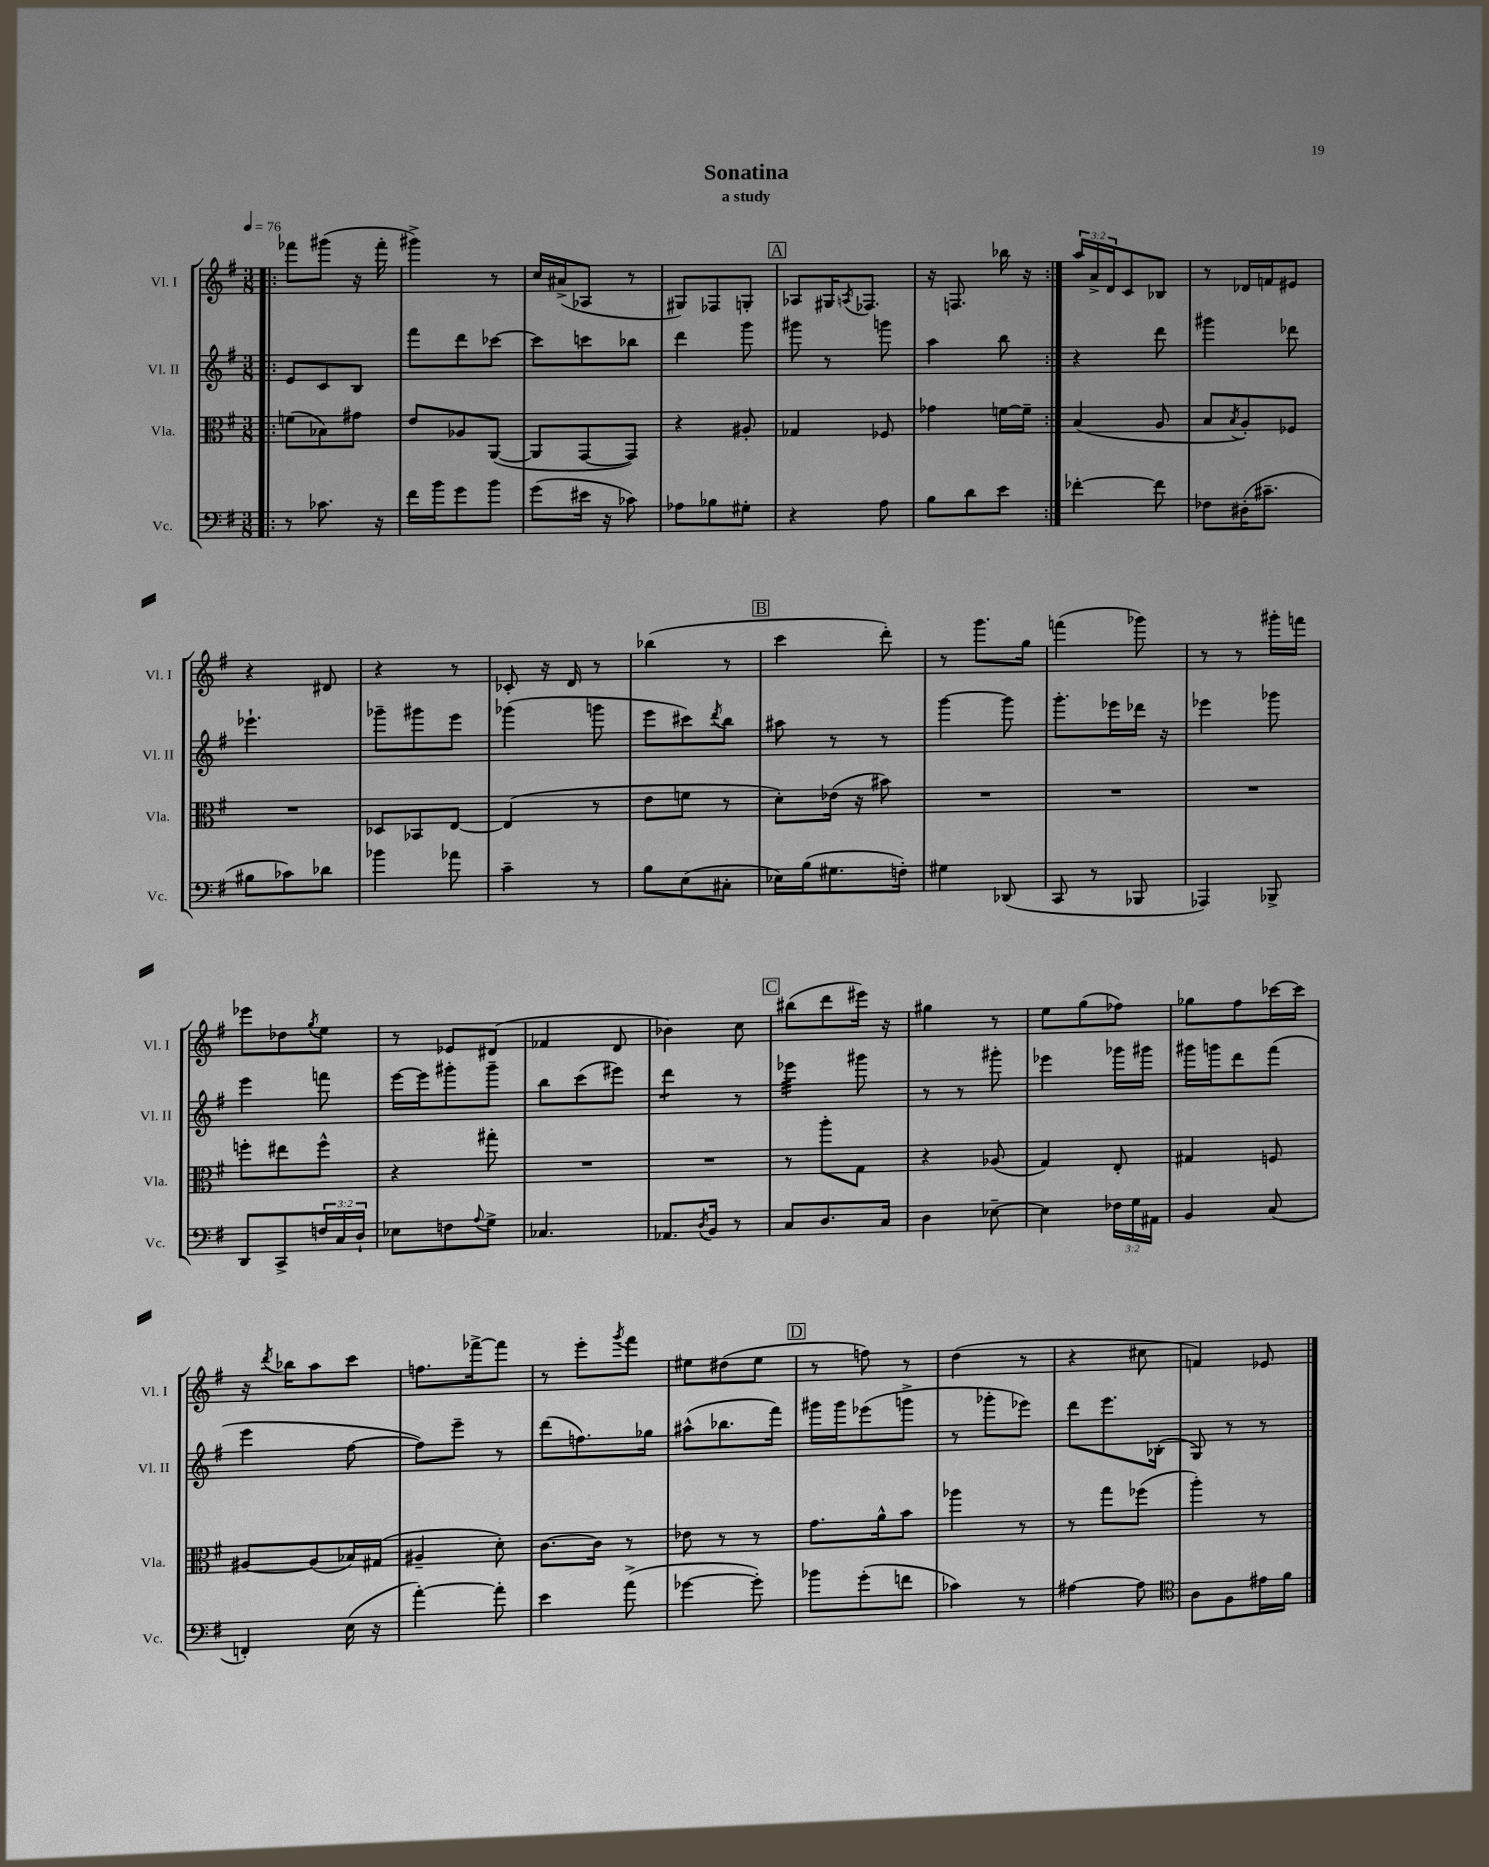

**kern	**kern	**kern	**kern
*staff4	*staff3	*staff2	*staff1
*clefF4	*clefC3	*clefG2	*clefG2
*k[f#]	*k[f#]	*k[f#]	*k[f#]
*M3/8	*M3/8	*M3/8	*M3/8
*MM76	*MM76	*MM76	*MM76
=!|:	=!|:	=!|:	=!|:
8r	(8f	8e	8fff-
8.c-	8B-)	8c	(8ggg#
.	8g#	8B	16r
16r	.	.	16fff-'
=	=	=	=
16f#	8e	8fff#	4ggg#^)
16b	.	.	.
8g	8A-	8ddd	.
8b	([8AA	[8ccc-	8r
=	=	=	=
(8g	8AA]	8ccc-]	16cc
.	.	.	(16a#^
16e#	[8GG	8ccc	8A-
16r	.	.	.
8c-)	8GG])	8bb-	8r
=	=	=	=
8A-	4r	4ddd	8G#)
8B-	.	.	8F-
8G#'	8A#'	8ggg	8G'
=	=	=	=
4r	4G-	8ggg#	8A-
.	.	8r	16G#
.	.	.	8qA
.	.	.	8.F-
8A	8F-	8ggg	.
=	=	=	=
8B	4g-	4aa	16r
.	.	.	8.F
8d	.	.	.
8e	[16f	8bb	16bb-
.	16f~]	.	16r
=:|!	=:|!	=:|!	=:|!
[4f-'	(4B	4r	24aa
.	.	.	24a^
.	.	.	24d
.	.	.	8c
8f-]	8A	8ddd	8B-
=	=	=	=
8F-	8B	4ggg#	8r
.	8qB	.	.
(16D#'	8A')	.	16d-
8.c#~	.	.	16f
.	8F-	8ddd-	8e#
=	=	=	=
8B#	4.r	4.eee-`	4r
8c-)	.	.	.
8d-	.	.	8d#
=	=	=	=
4b-	8D-	8ggg-~	4r
.	8BB-	8ggg#	.
8a-	[8E	8eee	8r
=	=	=	=
4c~	(4E]	(4ggg-	8c-'
.	.	.	16r
.	.	.	16d
8r	8r	8ggg	8r
=	=	=	=
8B	8e	8eee	(4bb-
(8E	8f	8ccc#)	.
.	.	8qddd	.
8C#'	8r	8bb	8r
=	=	=	=
16E-)	8d')	8aa#	4ccc
(16B	.	.	.
8.G#	(16e-	8r	.
.	16r	.	.
.	8b#)	8r	8ddd')
16F')	.	.	.
=	=	=	=
4G#	4.r	[4ggg	8r
.	.	.	8.ggg
(8DD-	.	8ggg]	.
.	.	.	16gg
=	=	=	=
8CC	4.r	8.ggg'	(4fff
8r	.	.	.
.	.	16eee-	.
8BBB-	.	16ddd-	8ggg-)
.	.	16r	.
=	=	=	=
4AAA-)	4.r	4eee-	8r
.	.	.	8r
8BBB-^	.	8ggg-	16ggg#'
.	.	.	16fff
=	=	=	=
8DD	8ff'	4eee	8eee-
8CC^	8ee#	.	8dd-
.	.	.	8qgg
24F	8ff^^	8fff	8ee
24C	.	.	.
24D`	.	.	.
=	=	=	=
8E-	4r	[16eee	8r
.	.	16eee]	.
8F	.	8ggg#'	8e-
8qqA	.	.	.
8G^	8gg#'	8ggg#~	(8d#
=	=	=	=
4.C-	4.r	8bb	4f-
.	.	(8ccc	.
.	.	8eee#)	8d
=	=	=	=
8.AA-	4.r	4ddd	4b-)
8qD	.	.	.
16BB	.	.	.
8r	.	8r	8cc
=	=	=	=
8C	8r	4eee-	(8bb#
8.D	8aa'	.	8ddd
.	8G	8ggg#	16eee#)
16C	.	.	16r
=	=	=	=
4D	4r	8r	4gg#
.	.	8r	.
[8E-~	(8A-	8ggg#'	8r
=	=	=	=
4E-]	4G)	4eee-	8ee
.	.	.	(8gg
24F-	8E'	16ggg-	8ff-)
24G	.	.	.
.	.	16ggg#	.
24AA#	.	.	.
=	=	=	=
4BB	4G#	16ggg#	8gg-
.	.	16ggg	.
.	.	8ddd	8ff#
(8C	8F	(8fff#	[16ccc-
.	.	.	16ccc-]
=	=	=	=
4FF')	[8A#	4eee	16r
.	.	.	8qddd
.	.	.	16bb-
.	(8A#]	.	8aa
(16E	16B-)	[8ff#	8ccc
16r	(16G#	.	.
=	=	=	=
[4a')	4A#~	8ff#])	8.ff
.	.	8eee~	.
.	.	.	[16fff-^
8a']	8d')	8r	8fff-]
=	=	=	=
4e	[8.c	(8ddd	8r
.	.	8.ff)	8eee'
.	16c]	.	.
.	.	.	8qggg
(8a^	8r	.	8fff#
.	.	16gg-	.
=	=	=	=
[4g-	8e-	(8aa#^^	8ee#
.	8r	8.bb-	(8dd#
8g-'])	8r	.	8ee#
.	.	16fff#)	.
=	=	=	=
8b-	8.g	16ggg#	8r
.	.	16ggg#	.
(8g'	.	(8eee-	8ff)
.	16a^^	.	.
8f	8b	8ggg^	8r
=	=	=	=
4c-)	4aa-	8r	(4dd
.	.	8ggg-'	.
8r	8r	8eee-)	8r
=	=	=	=
[4A#	8r	8ddd	4r
.	8gg	8.eee	.
8A#]	(8ff-	.	8cc#
.	.	(16B-'	.
=	=	=	=
*clefC4	*	*	*
8A	4aa')	8G)	4f)
8F#	.	8r	.
16e#	8r	8r	8e-
16f#	.	.	.
==	==	==	==
*-	*-	*-	*-
